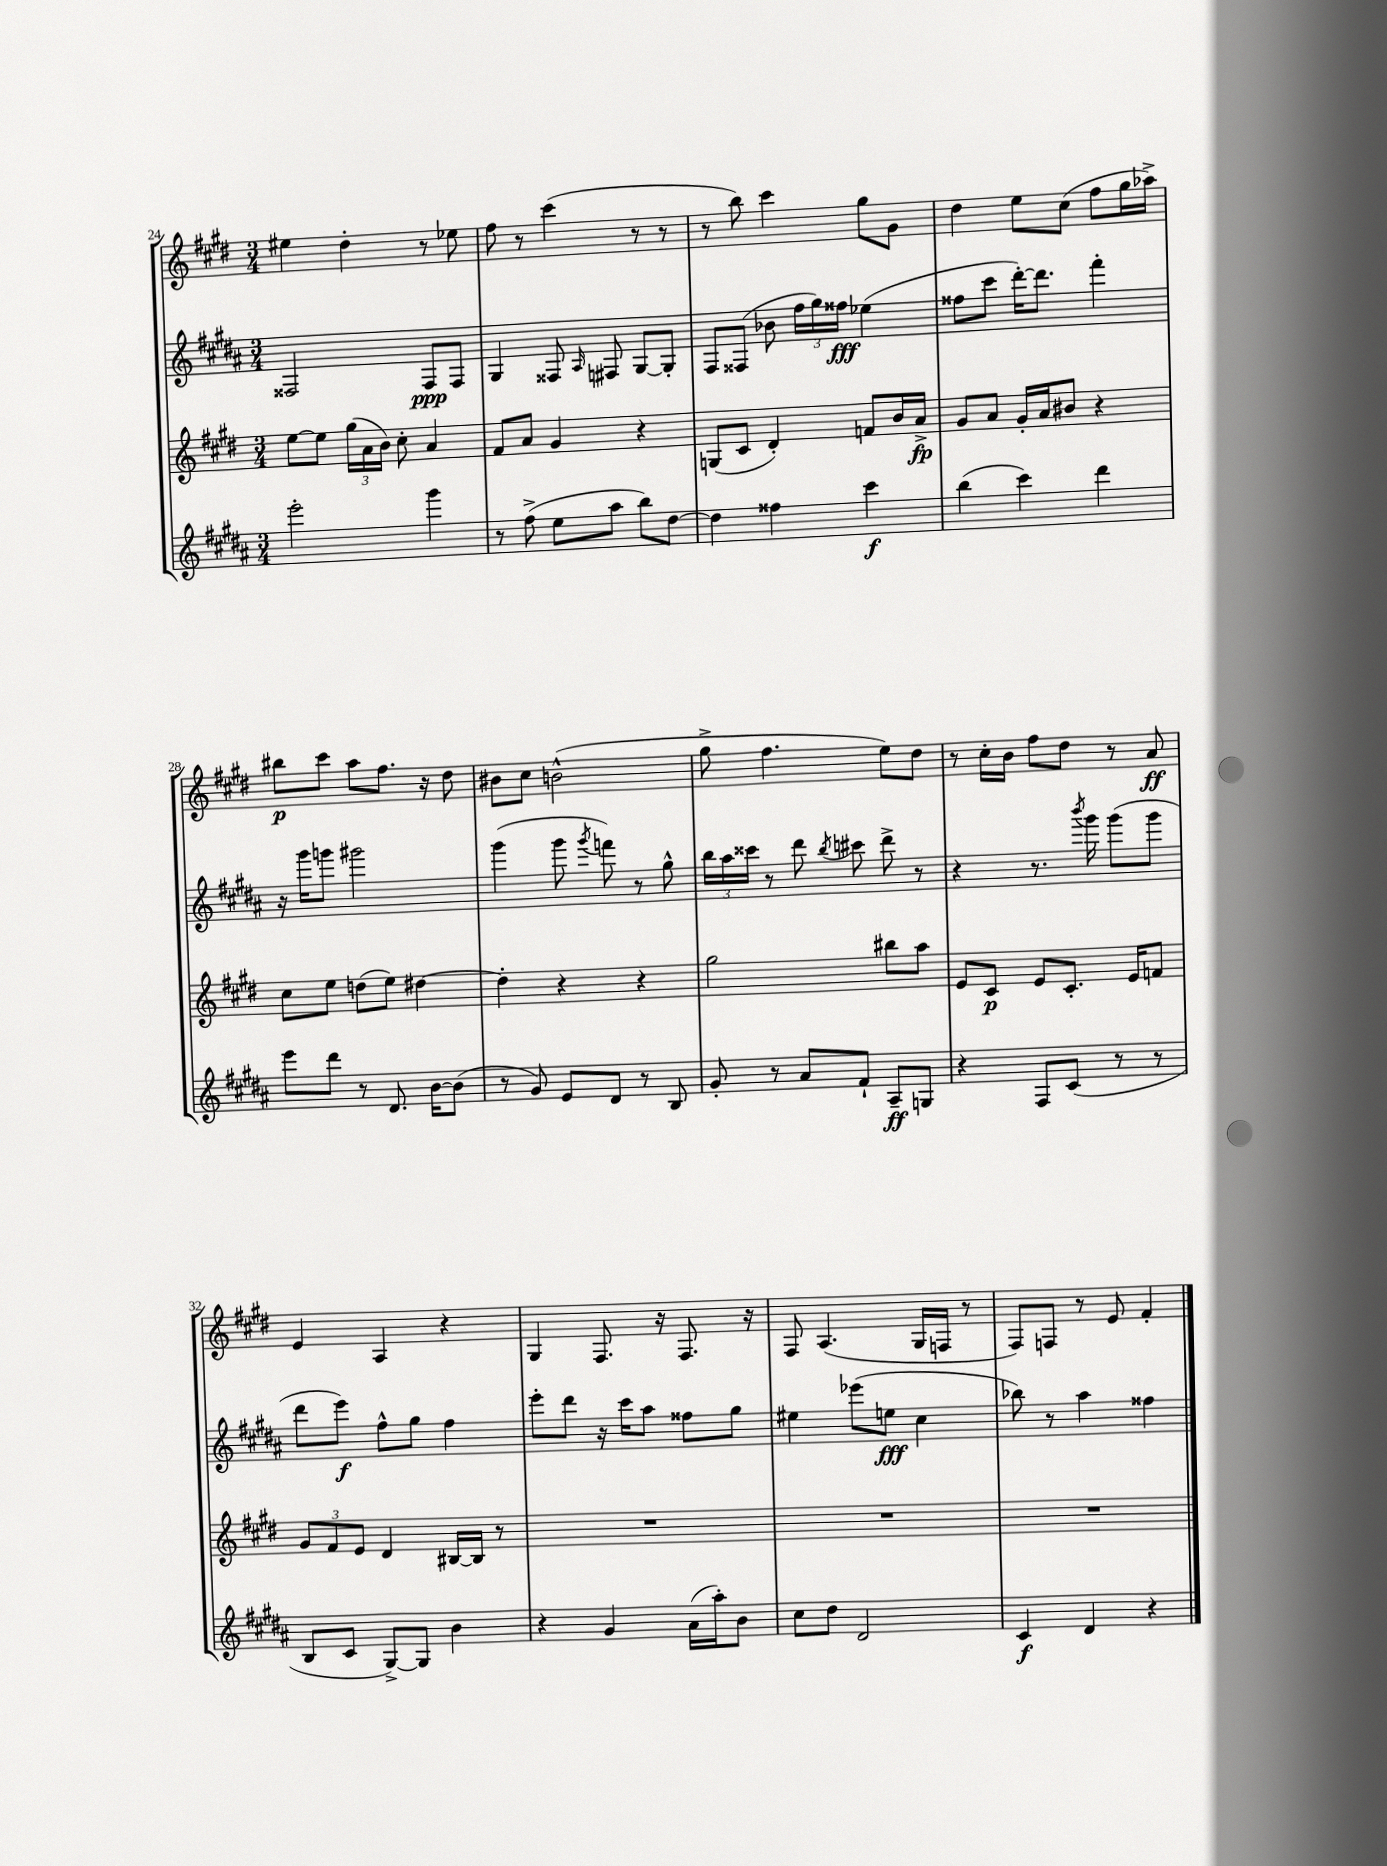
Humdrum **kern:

**kern	**dynam	**kern	**dynam	**kern	**dynam	**kern	**dynam
*part4	*part4	*part3	*part3	*part2	*part2	*part1	*part1
*staff4	*staff4	*staff3	*staff3	*staff2	*staff2	*staff1	*staff1
*clefG2	*	*clefG2	*	*clefG2	*	*clefG2	*
*k[f#c#g#d#a#]	*	*k[f#c#g#d#]	*	*k[f#c#g#d#a#]	*	*k[f#c#g#d#]	*
*M3/4	*	*M3/4	*	*M3/4	*	*M3/4	*
=24	=24	=24	=24	=24	=24	=24	=24
2eee'\	.	[8ee\L	.	2F##X/	.	4ee#X\	.
.	.	8ee\J]	.	.	.	.	.
.	.	(24gg#\LL	.	.	.	4dd#'\	.
.	.	24a\	.	.	.	.	.
.	.	24b\JJ)	.	.	.	.	.
.	.	8cc#'\	.	.	.	.	.
4ggg#\	.	4a/	.	8F##/L	ppp	8r	.
.	.	.	.	8F##/J	.	8ee-X\	.
=25	=25	=25	=25	=25	=25	=25	=25
8r	.	8f#/L	.	4G#/	.	8ff#\	.
(8ff#^\	.	8a/J	.	.	.	8r	.
8ee\L	.	4g#/	.	8F##X/	.	(4ccc#\	.
.	.	.	.	16qqA#/	.	.	.
8aa#\J	.	.	.	8F#X/	.	.	.
8bb\L)	.	4r	.	[8G#/L	.	8r	.
[8dd#\J	.	.	.	8G#'/J]	.	8r	.
=26	=26	=26	=26	=26	=26	=26	=26
4dd#\]	.	(8Gn/L	.	8F#/L	.	8r	.
.	.	8c#/J	.	(8F##X/J	.	8bb\)	.
4ff##X\	.	4d#'/)	.	8b-X\	.	4ccc#\	.
.	.	.	.	24ff#\LL	.	.	.
.	.	.	.	24gg#\)	.	.	.
.	.	.	.	24ff##X\JJ	fff	.	.
4ccc#\	f	8fn/L	.	(4ee-X\	.	8gg#\L	.
.	.	16b/L	.	.	.	8g#\J	.
.	.	16a^/JJ	fp	.	.	.	.
=27	=27	=27	=27	=27	=27	=27	=27
(4bb\	.	8g#/L	.	8ff##X\L	.	4dd#\	.
.	.	8a/J	.	8ccc#\J	.	.	.
4ccc#\)	.	16g#'/LL	.	[16ddd#'\KL)	.	8ee\L	.
.	.	16a/J	.	8.ddd#\J]	.	.	.
.	.	8b#X/J	.	.	.	(8cc#\J	.
4ddd#\	.	4r	.	4fff#'\	.	8ff#\L	.
.	.	.	.	.	.	16gg#\L	.
.	.	.	.	.	.	16aa-X^\JJ)	.
!!LO:LB:g=z
=28	=28	=28	=28	=28	=28	=28	=28
8eee\L	.	8cc#\L	.	16r	.	8bb#X\L	p
.	.	.	.	16ggg#\KL	.	.	.
8ddd#\J	.	8ee\J	.	8gggn\J	.	8ccc#\J	.
8r	.	(8ddn\L	.	2ggg#X\	.	8aa\L	.
8.d#/	.	8ee\J)	.	.	.	8.ff#\J	.
.	.	[4dd#X\	.	.	.	.	.
[16b\KL	.	.	.	.	.	16r	.
(8b\J]	.	.	.	.	.	8dd#\	.
=29	=29	=29	=29	=29	=29	=29	=29
8r	.	4dd#'\]	.	(4ggg#\	.	8b#X\L	.
8g#/)	.	.	.	.	.	8cc#\J	.
8e/L	.	4r	.	8ggg#\	.	(2bn^^\	.
.	.	.	.	8qggg#/	.	.	.
8d#/J	.	.	.	8fffn\)	.	.	.
8r	.	4r	.	8r	.	.	.
8B/	.	.	.	8gg#^^\	.	.	.
=30	=30	=30	=30	=30	=30	=30	=30
8g#'/	.	2gg#\	.	24bb\LL	.	8gg#^\	.
.	.	.	.	24aa#\	.	.	.
.	.	.	.	24ccc##X\JJ	.	.	.
8r	.	.	.	8r	.	4.ff#\	.
8a#/L	.	.	.	8ddd#\	.	.	.
.	.	.	.	8qbb/	.	.	.
8f#`/J	.	.	.	8ccc#X\	.	.	.
8A#~/L	ff	8bb#X\L	.	8ddd#^\	.	8ee\L)	.
8Gn/J	.	8aa\J	.	8r	.	8dd#\J	.
=31	=31	=31	=31	=31	=31	=31	=31
4r	.	8e/L	.	4r	.	8r	.
.	.	8c#/J	p	.	.	16cc#'\LL	.
.	.	.	.	.	.	16b\JJ	.
8F#/L	.	8e/L	.	8.r	.	8ff#\L	.
(8c#/J	.	8.c#'/J	.	.	.	8dd#\J	.
.	.	.	.	8qbbb/	.	.	.
.	.	.	.	16ggg#\	.	.	.
8r	.	.	.	(8ggg#\L	.	8r	.
.	.	16e/KL	.	.	.	.	.
8r	.	8fn/J	.	8ggg#\J	.	8a/	ff
!!LO:LB:g=z
=32	=32	=32	=32	=32	=32	=32	=32
8B/L	.	12g#/L	.	8ddd#\L	.	4e/	.
.	.	12f#/	.	.	.	.	.
8c#/J	.	.	.	8eee\J)	f	.	.
.	.	12e/J	.	.	.	.	.
[8G#^/L)	.	4d#/	.	8ff#^^\L	.	4A/	.
8G#/J]	.	.	.	8gg#\J	.	.	.
4b\	.	[16B#X/LL	.	4ff#\	.	4r	.
.	.	16B#/JJ]	.	.	.	.	.
.	.	8r	.	.	.	.	.
=33	=33	=33	=33	=33	=33	=33	=33
4r	.	2.r	.	8eee'\L	.	4G#/	.
.	.	.	.	8ddd#\J	.	.	.
4g#/	.	.	.	16r	.	8.F#/	.
.	.	.	.	16ccc#\KL	.	.	.
.	.	.	.	8aa#\J	.	.	.
.	.	.	.	.	.	16r	.
(16a#\LL	.	.	.	8ff##X\L	.	8.F#/	.
16aa#'\J)	.	.	.	.	.	.	.
8b\J	.	.	.	8gg#\J	.	.	.
.	.	.	.	.	.	16r	.
=34	=34	=34	=34	=34	=34	=34	=34
8cc#\L	.	2.r	.	4ee#X\	.	8F#/	.
8dd#\J	.	.	.	.	.	(4.A/	.
2d#/	.	.	.	(8eee-X\L	.	.	.
.	.	.	.	8een\J	fff	.	.
.	.	.	.	4cc#\	.	16G#/LL	.
.	.	.	.	.	.	16Fn/JJ	.
.	.	.	.	.	.	8r	.
=35	=35	=35	=35	=35	=35	=35	=35
4c#/	f	2.r	.	8bb-X\)	.	8F#/L)	.
.	.	.	.	8r	.	8Fn/J	.
4d#/	.	.	.	4aa#\	.	8r	.
.	.	.	.	.	.	8e/	.
4r	.	.	.	4ff##X\	.	4f#'/	.
==	==	==	==	==	==	==	==
*-	*-	*-	*-	*-	*-	*-	*-
